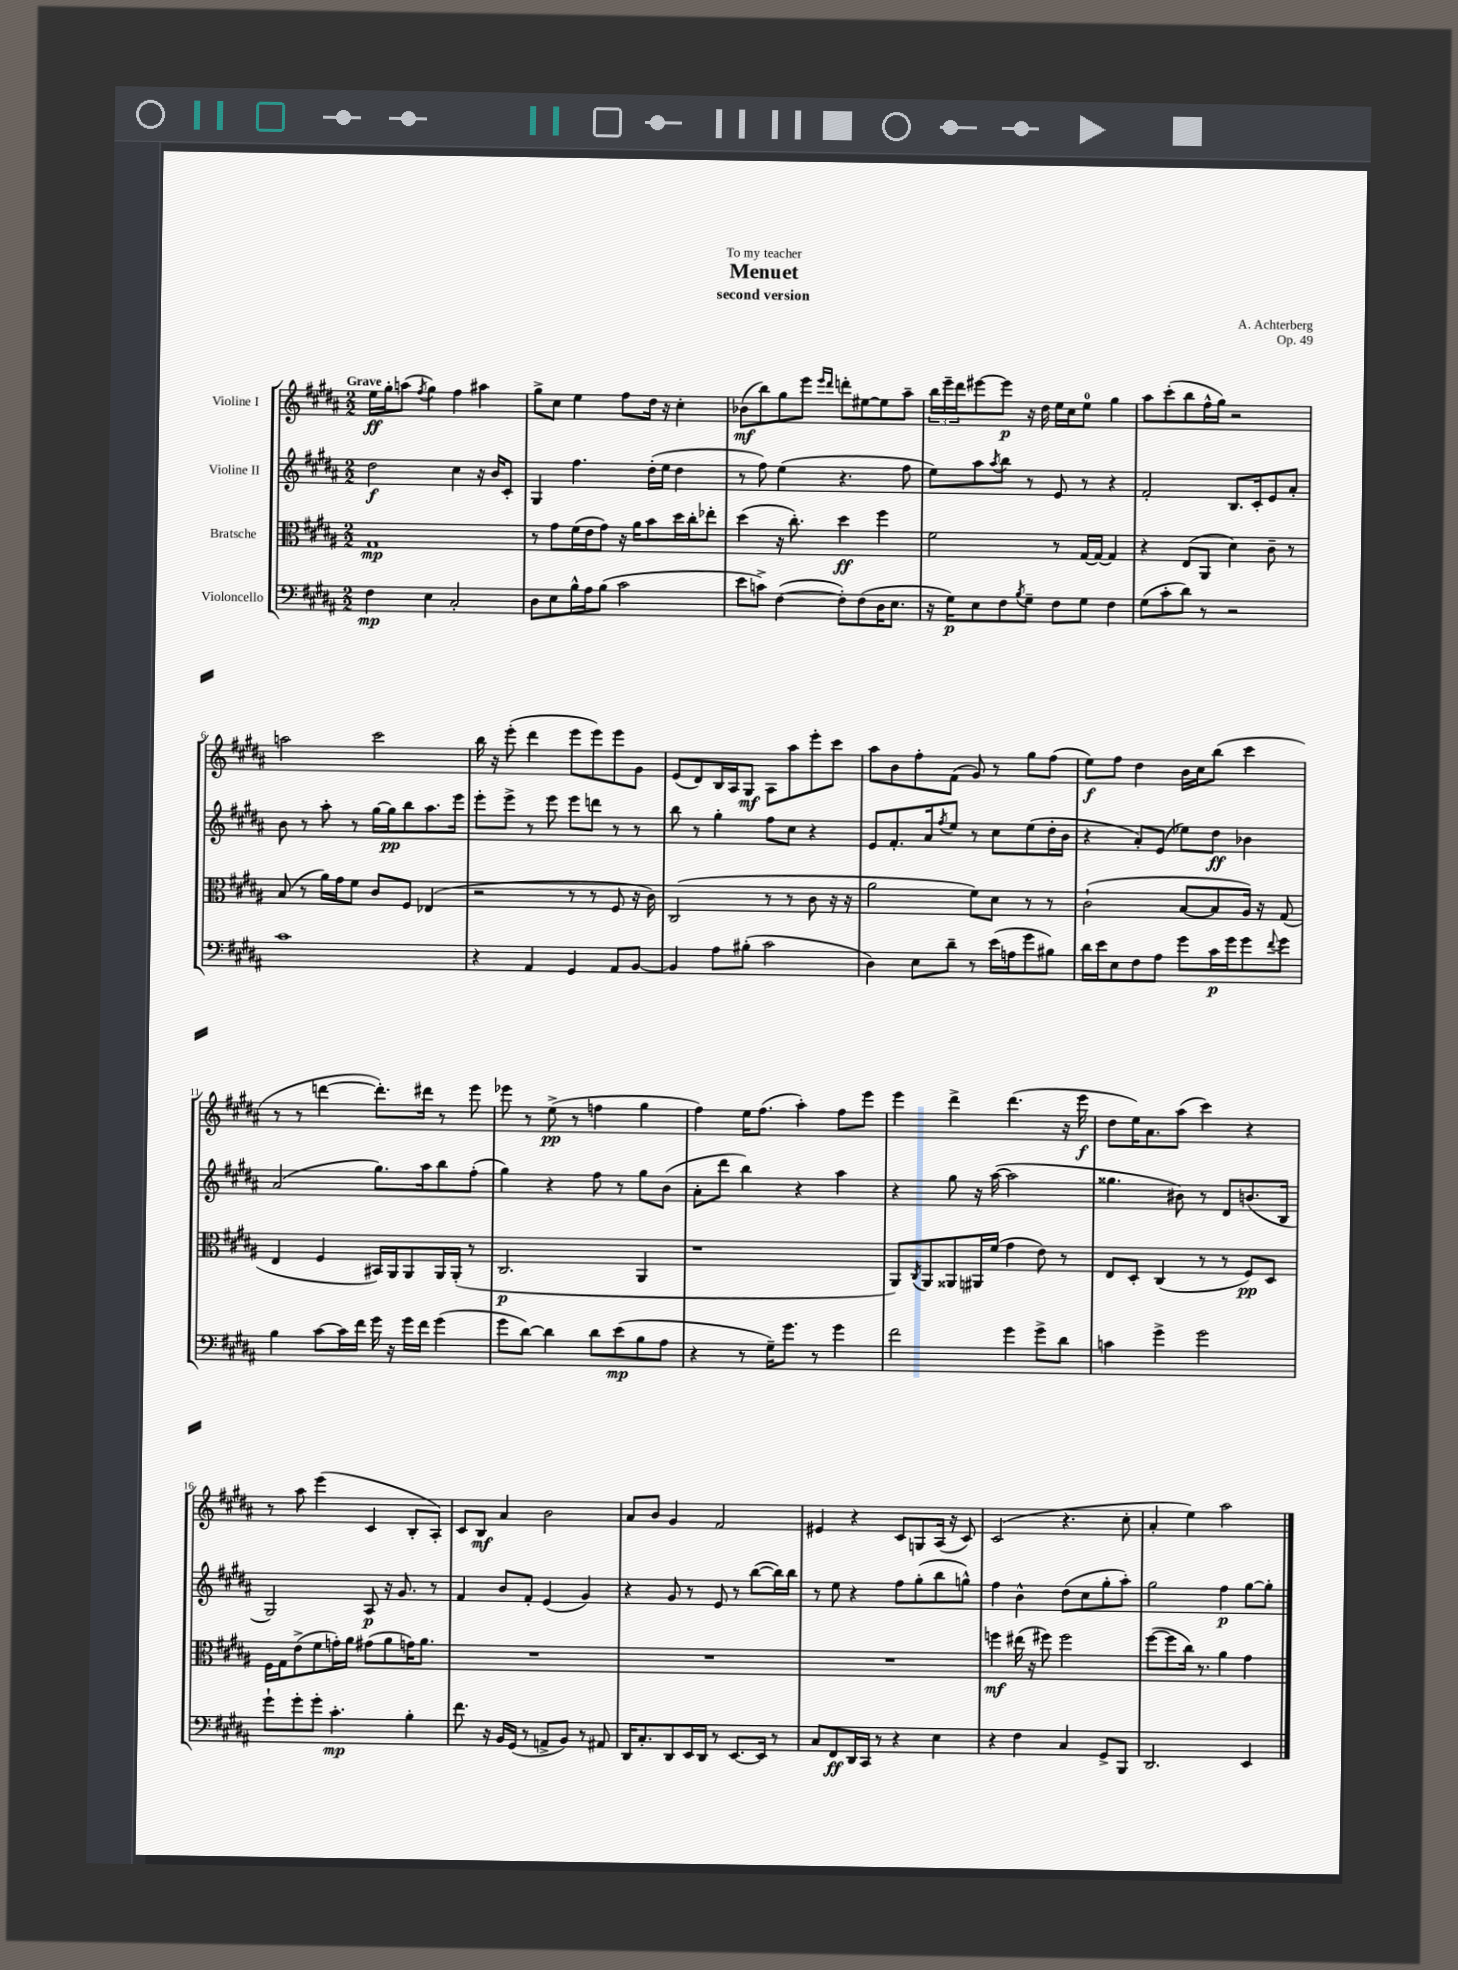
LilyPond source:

\header { title = "Menuet" composer = "A. Achterberg" subtitle = "second version" dedication = "To my teacher" opus = "Op. 49" }
<<
\new StaffGroup <<
\new Staff = "s0" \with { instrumentName = "Violine I" } {
    \clef treble \key b \major \numericTimeSignature \time 2/2 \tempo "Grave"
    e''16\ff gis''16-. a''8( \acciaccatura { fis''8 } gis''4) fis''4 ais''4 |
    gis''8-> cis''8 e''4 fis''8 dis''16 r16 cis''4-. |
    bes'8\mf( b''8) gis''8 e'''8 \grace { e'''16 dis'''16 } d'''8-. eis''8~ eis''8 ais''8-- |
    \tuplet 3/2 { b''16 e'''16-- dis'''16 } eis'''8~ eis'''8\p r16 dis''16 e''16 cis''16 e''8-0 gis''4 |
    ais''8 cis'''8-.( b''8 fis''16-^ gis''16) r2 |
    a''2 cis'''2 |
    b''16 r16 e'''8-.( dis'''4 e'''8 e'''8) e'''8 gis'8 |
    e'8( dis'8) b16 ais16 gis8\mf ais8 ais''8 e'''8-. cis'''8 |
    ais''8 b'8 fis''8-. fis'8( gis'8) r8 gis''8 fis''8( |
    e''8\f) fis''8 dis''4 b'16 cis''16 b''8( cis'''4 |
    r8 r8 d'''4~ d'''8.-.) dis'''16 r8 e'''8 |
    ees'''8 r8 e''8->\pp( r8 f''4 gis''4 |
    fis''4) e''16 fis''8.( ais''4-.) fis''8 e'''8 |
    e'''4 dis'''4-> dis'''4.( r16 e'''16\f |
    dis''8 e''16) ais'8. ais''8( cis'''4) r4 |
    r8 ais''8 e'''4( cis'4 b8-. ais8-.) |
    cis'8 b8\mf ais'4 b'2 |
    ais'8 b'8 gis'4 fis'2 |
    eis'4 r4 cis'8 g8 ais16( r16 cis'8) |
    cis'2( r4. cis''8-. |
    ais'4-. e''4) ais''2 \bar "|." |
}
\new Staff = "s1" \with { instrumentName = "Violine II" } {
    \clef treble \key b \major \numericTimeSignature \time 2/2
    dis''2\f cis''4 r16 b'16 cis'8-. |
    gis4 fis''4. dis''16-.( e''16 dis''4 |
    r8 fis''8) e''4( r4. fis''8 |
    e''8) ais''8 \acciaccatura { ais''8 } b''8 r8 e'8 r8 r4 |
    fis'2-. b8. cis'16-. e'8 ais'8-. |
    b'8 r8 ais''8-. r8 gis''16~ gis''16\pp b''8 ais''8. e'''16 |
    e'''8-. e'''8-> r8 e'''8 e'''8 d'''8 r8 r8 |
    b''8 r8 gis''4-. fis''8 cis''8 r4 |
    e'8 fis'8.-. ais'16 \acciaccatura { fis''8 } e''8 r8 cis''8 e''8( dis''16-. b'16 |
    r4 ais'8-.) e'8( ees''8) dis''8\ff bes'4 |
    ais'2( gis''8.) ais''16 b''8 fis''8-.( |
    gis''4) r4 fis''8 r8 gis''8 b'8( |
    ais'8-. dis'''8 b''4) r4 ais''4 |
    r4 gis''8 r16 ais''16~( ais''2 |
    gisis''4. bis'8) r8 dis'8 b'8.( b16 |
    gis2) ais8\p r16 gis'8. r8 |
    fis'4 b'8 fis'8-. e'4( gis'4) |
    r4 gis'8 r8 e'8 r8 b''8~( b''16) b''16 |
    r8 e''8 r4 fis''8 gis''8-.( b''8 g''8-^) |
    fis''4 b'4-^ dis''8( cis''8 gis''8-. ais''8-.) |
    gis''2 fis''4\p gis''8~ gis''8-. \bar "|." |
}
\new Staff = "s2" \with { instrumentName = "Bratsche" } {
    \clef alto \key b \major \numericTimeSignature \time 2/2
    gis1\mp |
    r8 gis'8 fis'16( e'16 gis'8) r16 ais'16 b'8 dis''16 cis''16-. ees''8-. |
    dis''4( r16 cis''8.-.) dis''4\ff fis''4 |
    fis'2 r8 gis16~ gis16~ gis4 |
    r4 e8( ais,8 dis'4) cis'8-- r8 |
    b8( r8 ais'16) gis'16 fis'8 cis'8 fis8 ees4( |
    r2 r8 r8 fis8 r16 cis'16) |
    cis2( r8 r8 cis'8 r16 r16 |
    ais'2 fis'8) dis'8 r8 r8 |
    cis'2-!( b8~ b8 ais16) r16 gis8( |
    e4 fis4 bis,16) ais,16 ais,8 ais,16 ais,16-.( r8 |
    cis2.\p ais,4 |
    r1 |
    ais,8) \acciaccatura { cis8 } ais,8 aisis,8 ais,16 fis'16( gis'4 e'8) r8 |
    e8 dis8-. cis4( r8 r8 fis8\pp) dis8 |
    fis16 gis16 e'8->( fis'8 g'16-.) ais'16 gis'8( ais'8 g'16) ais'8. |
    R1 |
    R1 |
    R1 |
    f''4\mf eis''16( r16 fis''8) fis''2 |
    fis''8~( fis''8 cis''16) r8. ais'4 gis'4 \bar "|." |
}
\new Staff = "s3" \with { instrumentName = "Violoncello" } {
    \clef bass \key b \major \numericTimeSignature \time 2/2
    fis4\mp e4 cis2-. |
    dis8 e8 b16-^ ais16 b8( cis'2 |
    e'8 c'8->) fis4~( fis8-.) fis8( dis16 e8. |
    r16 gis16\p) e8 fis8 \acciaccatura { b8 } gis8-- fis8 gis8 fis4 |
    gis8( cis'8-. dis'8) r8 r2 |
    cis'1 |
    r4 ais,4 gis,4 ais,8 b,8~ |
    b,4 ais8 bis8-.( cis'2 |
    dis4) e8 dis'8-- r8 e'16( a16 gis'8 bis8) |
    dis'16 e'16 e8 fis8 ais8 gis'8 cis'16\p gis'16 gis'8 \appoggiatura { fis'8 } gis'8 |
    b4 cis'8~ cis'16 fis'16 gis'16 r16 gis'16 fis'16 gis'4( |
    gis'8 dis'8~) dis'4 dis'8 e'8\mp( b8 ais8 |
    r4 r8 gis16--) gis'8. r8 gis'4 |
    fis'2 gis'4 gis'8-> dis'8 |
    c'4 gis'4-> gis'2 |
    gis'8-! gis'8-. gis'8-. cis'4.-.\mp b4-. |
    fis'8. r16 b,16 gis,16( r8 a,8-> b,8) r8 ais,8 |
    dis,16 cis8.-. dis,8 e,16 dis,16 r8 e,8.~ e,16 r8 |
    cis8 fis,8\ff dis,16 cis,16 r8 r4 e4 |
    r4 fis4 cis4 gis,8-> b,,8 |
    dis,2. e,4 \bar "|." |
}
>>
>>
